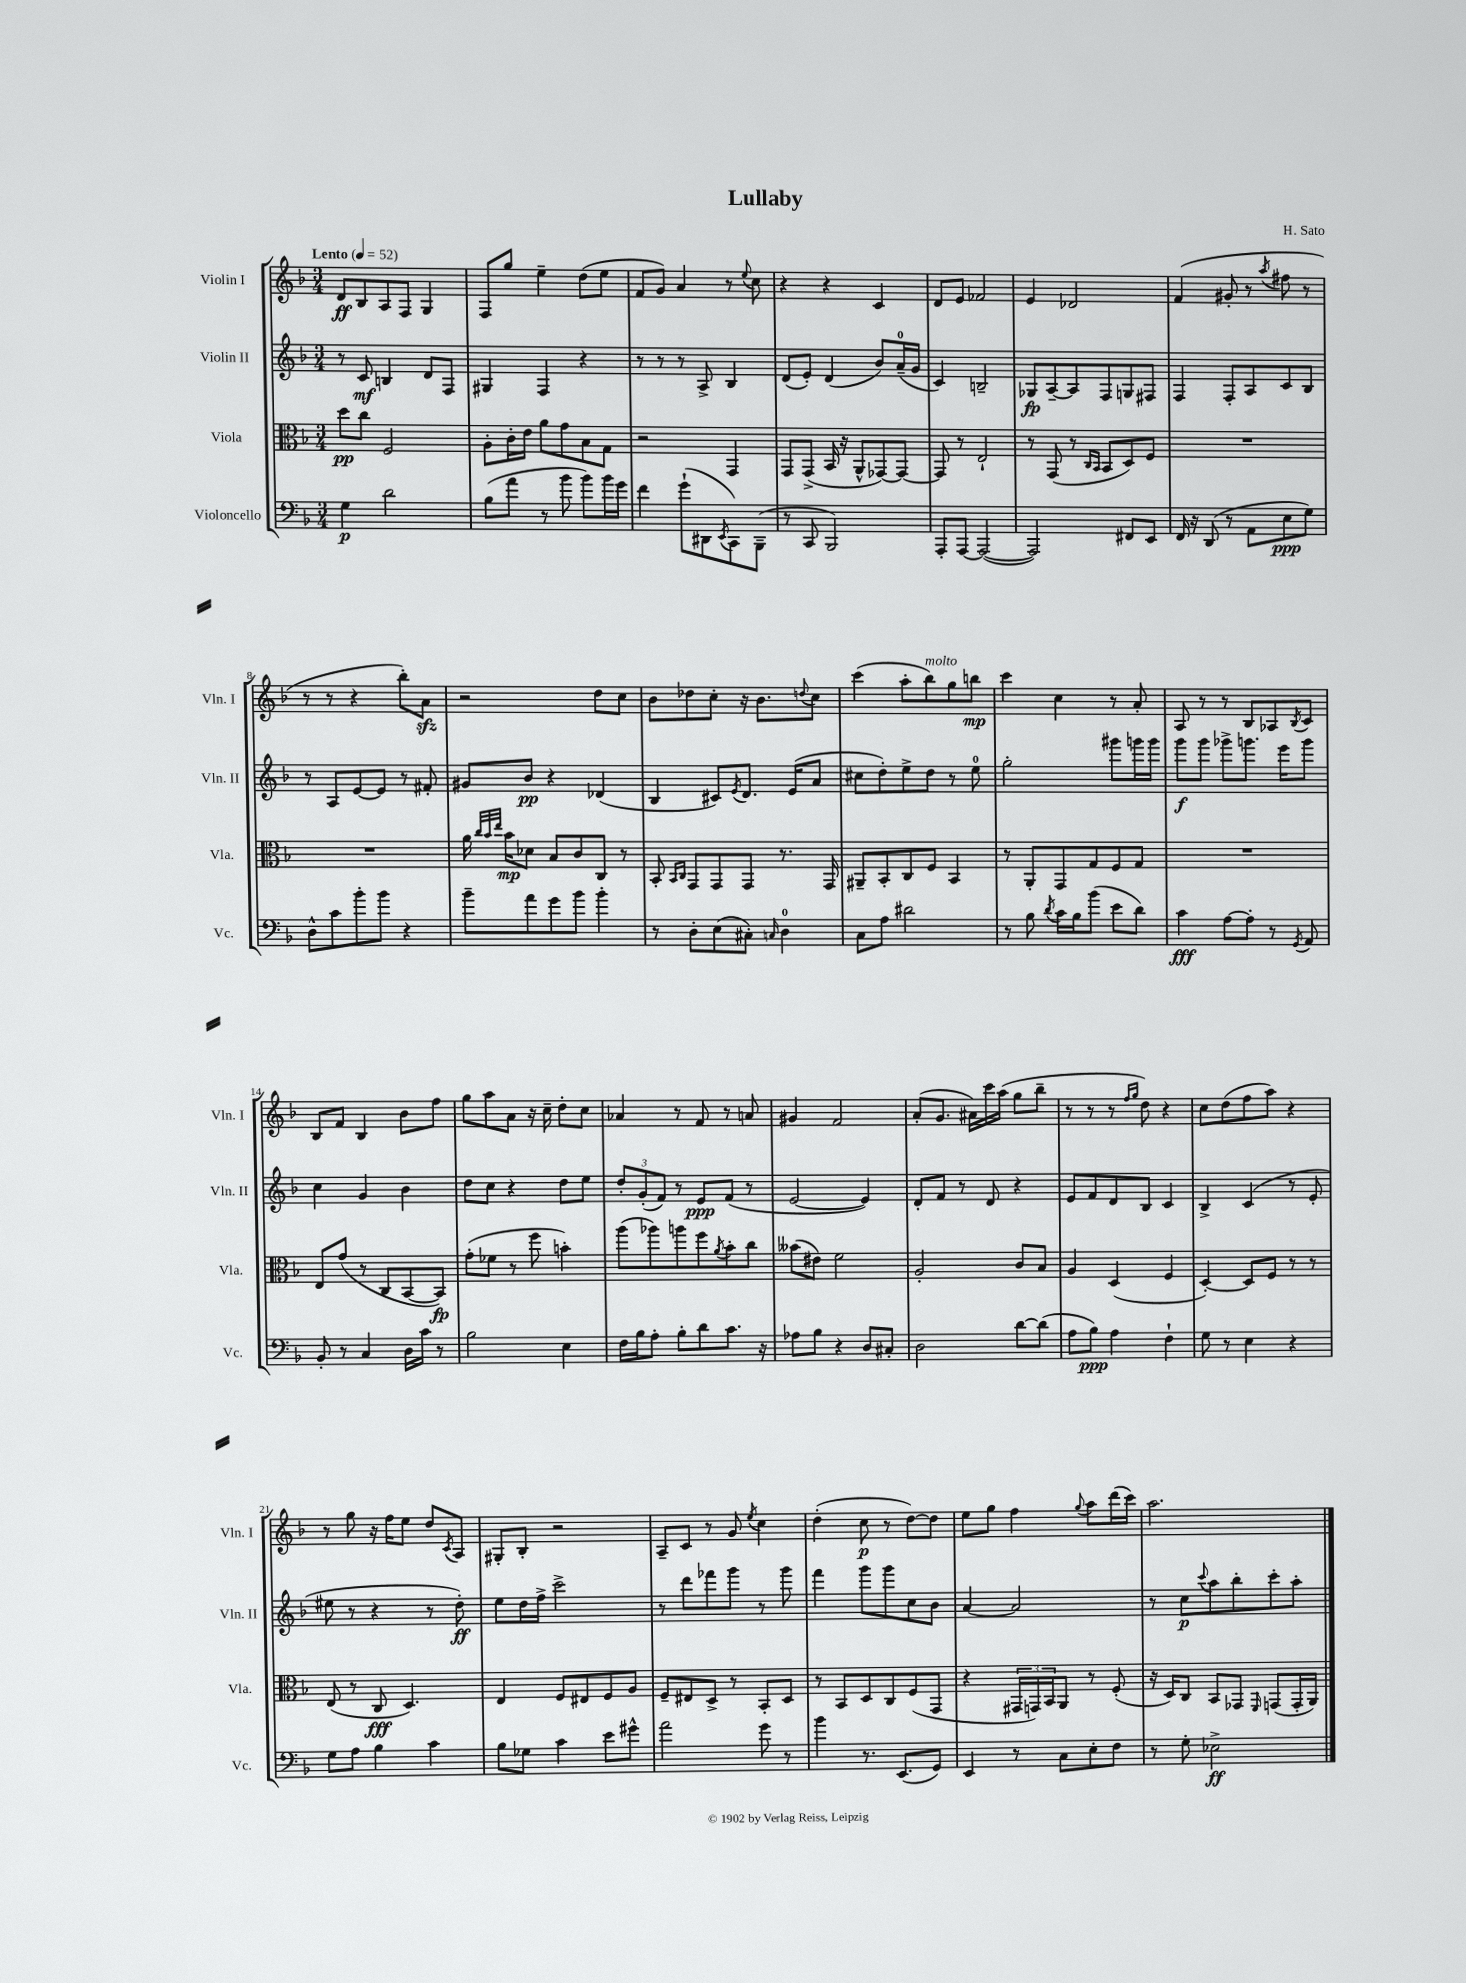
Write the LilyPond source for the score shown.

\header { title = "Lullaby" composer = "H. Sato" }
<<
\new StaffGroup <<
\new Staff = "s0" \with { instrumentName = "Violin I" shortInstrumentName = "Vln. I" } {
    \clef treble \key f \major \numericTimeSignature \time 3/4 \tempo "Lento" 4 = 52
    d'8\ff bes8 a8 f8 g4 |
    f8 g''8 e''4-- d''8( e''8 |
    f'8 g'8) a'4 r8 \appoggiatura { e''8 } c''8 |
    r4 r4 c'4 |
    d'8 e'8 fes'2 |
    e'4 des'2 |
    f'4( gis'8-. r8 \acciaccatura { a''8 } fis''8 r8 |
    r8 r8 r4 bes''8-.) a'8\sfz |
    r2 d''8 c''8 |
    bes'8 des''8 c''8-. r16 bes'8. \appoggiatura { d''8 } c''8 |
    c'''4( a''8-. bes''8^\markup { \italic "molto" }) g''8 b''8\mp |
    c'''4 c''4 r8 a'8-. |
    a8 r8 r8 bes8 aes8 \acciaccatura { bes8 } c'8 |
    bes8 f'8 bes4 bes'8 f''8 |
    g''8 a''8 a'8 r16 c''16-- d''8-. c''8 |
    aes'4 r8 f'8 r8 a'8 |
    gis'4 f'2 |
    a'8-.( g'8. ais'16) c'''16 a''16( g''8 bes''8-- |
    r8 r8 r8 \grace { f''16 g''16 } d''8) r4 |
    c''8 d''8( f''8 a''8) r4 |
    r8 g''8 r16 f''16 e''8 d''8 \acciaccatura { c'8 } a8 |
    gis8-. bes8-. r2 |
    a8-- c'8 r8 g'8 \acciaccatura { e''8 } c''4 |
    d''4-.( c''8\p r8 d''8~) d''8 |
    e''8 g''8 f''4 \appoggiatura { g''8 } a''8 d'''16( c'''16) |
    a''2. \bar "|." |
}
\new Staff = "s1" \with { instrumentName = "Violin II" shortInstrumentName = "Vln. II" } {
    \clef treble \key f \major \numericTimeSignature \time 3/4
    r8 c'8\mf b4 d'8 f8 |
    gis4 f4 r4 |
    r8 r8 r8 a8-> bes4 |
    d'8( e'8-.) d'4( bes'8) a'16-0--( g'16 |
    c'4) b2-- |
    ges8\fp a8~-- a8 f8 g8 fis8 |
    f4 f8-. a8 c'8 bes8 |
    r8 a8 e'8~ e'8 r8 fis'8-. |
    gis'8 bes'8\pp r4 des'4( |
    bes4 cis'8) \acciaccatura { e'8 } d'8. e'16( a'8 |
    cis''8 d''8-.) e''8-> d''8 r8 e''8-0 |
    g''2-. gis'''8 g'''16 g'''16 |
    g'''8\f g'''8 ges'''8-> g'''8. e'''16 g'''8 |
    c''4 g'4 bes'4 |
    d''8 c''8 r4 d''8 e''8 |
    \tuplet 3/2 { d''8-. g'8-.( f'8) } r8 e'8\ppp f'8( r8 |
    e'2~ e'4) |
    d'8-. f'8 r8 d'8 r4 |
    e'8 f'8 d'8 bes8 c'4 |
    bes4-> c'4( r8 e'8-. |
    eis''8 r8 r4 r8 d''8-.\ff) |
    e''8 d''16 f''16-> c'''2-> |
    r8 d'''8 fes'''8 g'''8 r8 g'''8 |
    f'''4 g'''8 g'''8 c''8 bes'8 |
    a'4~ a'2 |
    r8 c''8\p \appoggiatura { c'''8 } a''8 bes''8-. c'''8-. a''8-. \bar "|." |
}
\new Staff = "s2" \with { instrumentName = "Viola" shortInstrumentName = "Vla." } {
    \clef alto \key f \major \numericTimeSignature \time 3/4
    d''8\pp c''8 f2 |
    a8-. c'16-. e'16 a'8 g'8 bes8 g8 |
    r2 g,4 |
    g,8 g,8->( bes,16 r16 a,8-^ ges,8~) ges,8~ |
    ges,8 r8 e2-! |
    r8 g,8( r8 \grace { c16 bes,16 } bes,8 d8) f8 |
    R2. |
    R2. |
    a'16 \grace { c''32 bes'32 e''32 } bes'16\mp des'8 bes8 c'8 c8 r8 |
    bes,8-. \grace { bes,16 c16 } g,8 g,8 g,8 r8. g,16 |
    ais,8-- bes,8-. c8 f8 bes,4 |
    r8 a,8-. g,8 g8 f8 g8 |
    R2. |
    e8 g'8( r8 c8 bes,8~ bes,8\fp) |
    g'8-.( fes'8 r8 f''8 b'4-.) |
    a''8( aes''8) a''8 f''8 \acciaccatura { a'8 } bes'8-. c''8 |
    beses'8( eis'8) f'2 |
    a2-. c'8 bes8 |
    a4 d4( f4 |
    d4~-.) d8 f8 r8 r8 |
    e8( r8 c8\fff d4.) |
    e4 f8 eis8 f8 a8 |
    f8-- eis8 d8-> r8 bes,8-. d8 |
    r8 bes,8 d8 c8 f8( g,8 |
    r4 \tuplet 3/2 { gis,16 g,16) bes,16 } a,8 r8 f8-.( |
    r16 d16) c8 bes,8 ges,8 \grace { f,16 } g,8( g,16-. a,16) \bar "|." |
}
\new Staff = "s3" \with { instrumentName = "Violoncello" shortInstrumentName = "Vc." } {
    \clef bass \key f \major \numericTimeSignature \time 3/4
    g4\p d'2 |
    bes8( a'8 r8 bes'8 bes'8) bes'16 g'16 |
    f'4 g'8-!( dis,8 \acciaccatura { e,8 } c,8) bes,,8--( |
    r8 c,8 bes,,2) |
    a,,8-. a,,8~ a,,2~( |
    a,,2) fis,8 e,8 |
    f,16 r16 d,8( r8 a,8 e8\ppp g8) |
    d8-^ c'8 bes'8-. bes'8 r4 |
    bes'8-- a'8 g'8 bes'8 bes'4-. |
    r8 d8-. e8( cis8-.) \grace { c16 } d4-0 |
    c8 a8 dis'2 |
    r8 bes8 \acciaccatura { d'8 } c'16 bes16 bes'8( e'8 d'8) |
    c'4\fff a8~ a8-. r8 \acciaccatura { g,8 } a,8 |
    bes,8-. r8 c4 d16 c'16 r8 |
    bes2 e4 |
    f16 bes16 a8-. bes8-. d'8 c'8. r16 |
    aes8 bes8 r4 d8 cis8-. |
    d2 d'8~ d'8( |
    a8 bes8\ppp) a4 f4-! |
    g8 r8 e4 r4 |
    g8 a8 bes4 c'4 |
    bes8 ges8 c'4 e'8 gis'8-^ |
    a'2 g'8 r8 |
    bes'4 r8. e,8.( g,8) |
    e,4 r8 c8 e8-. f8 |
    r8 g8-. ees2->\ff \bar "|." |
}
>>
>>
